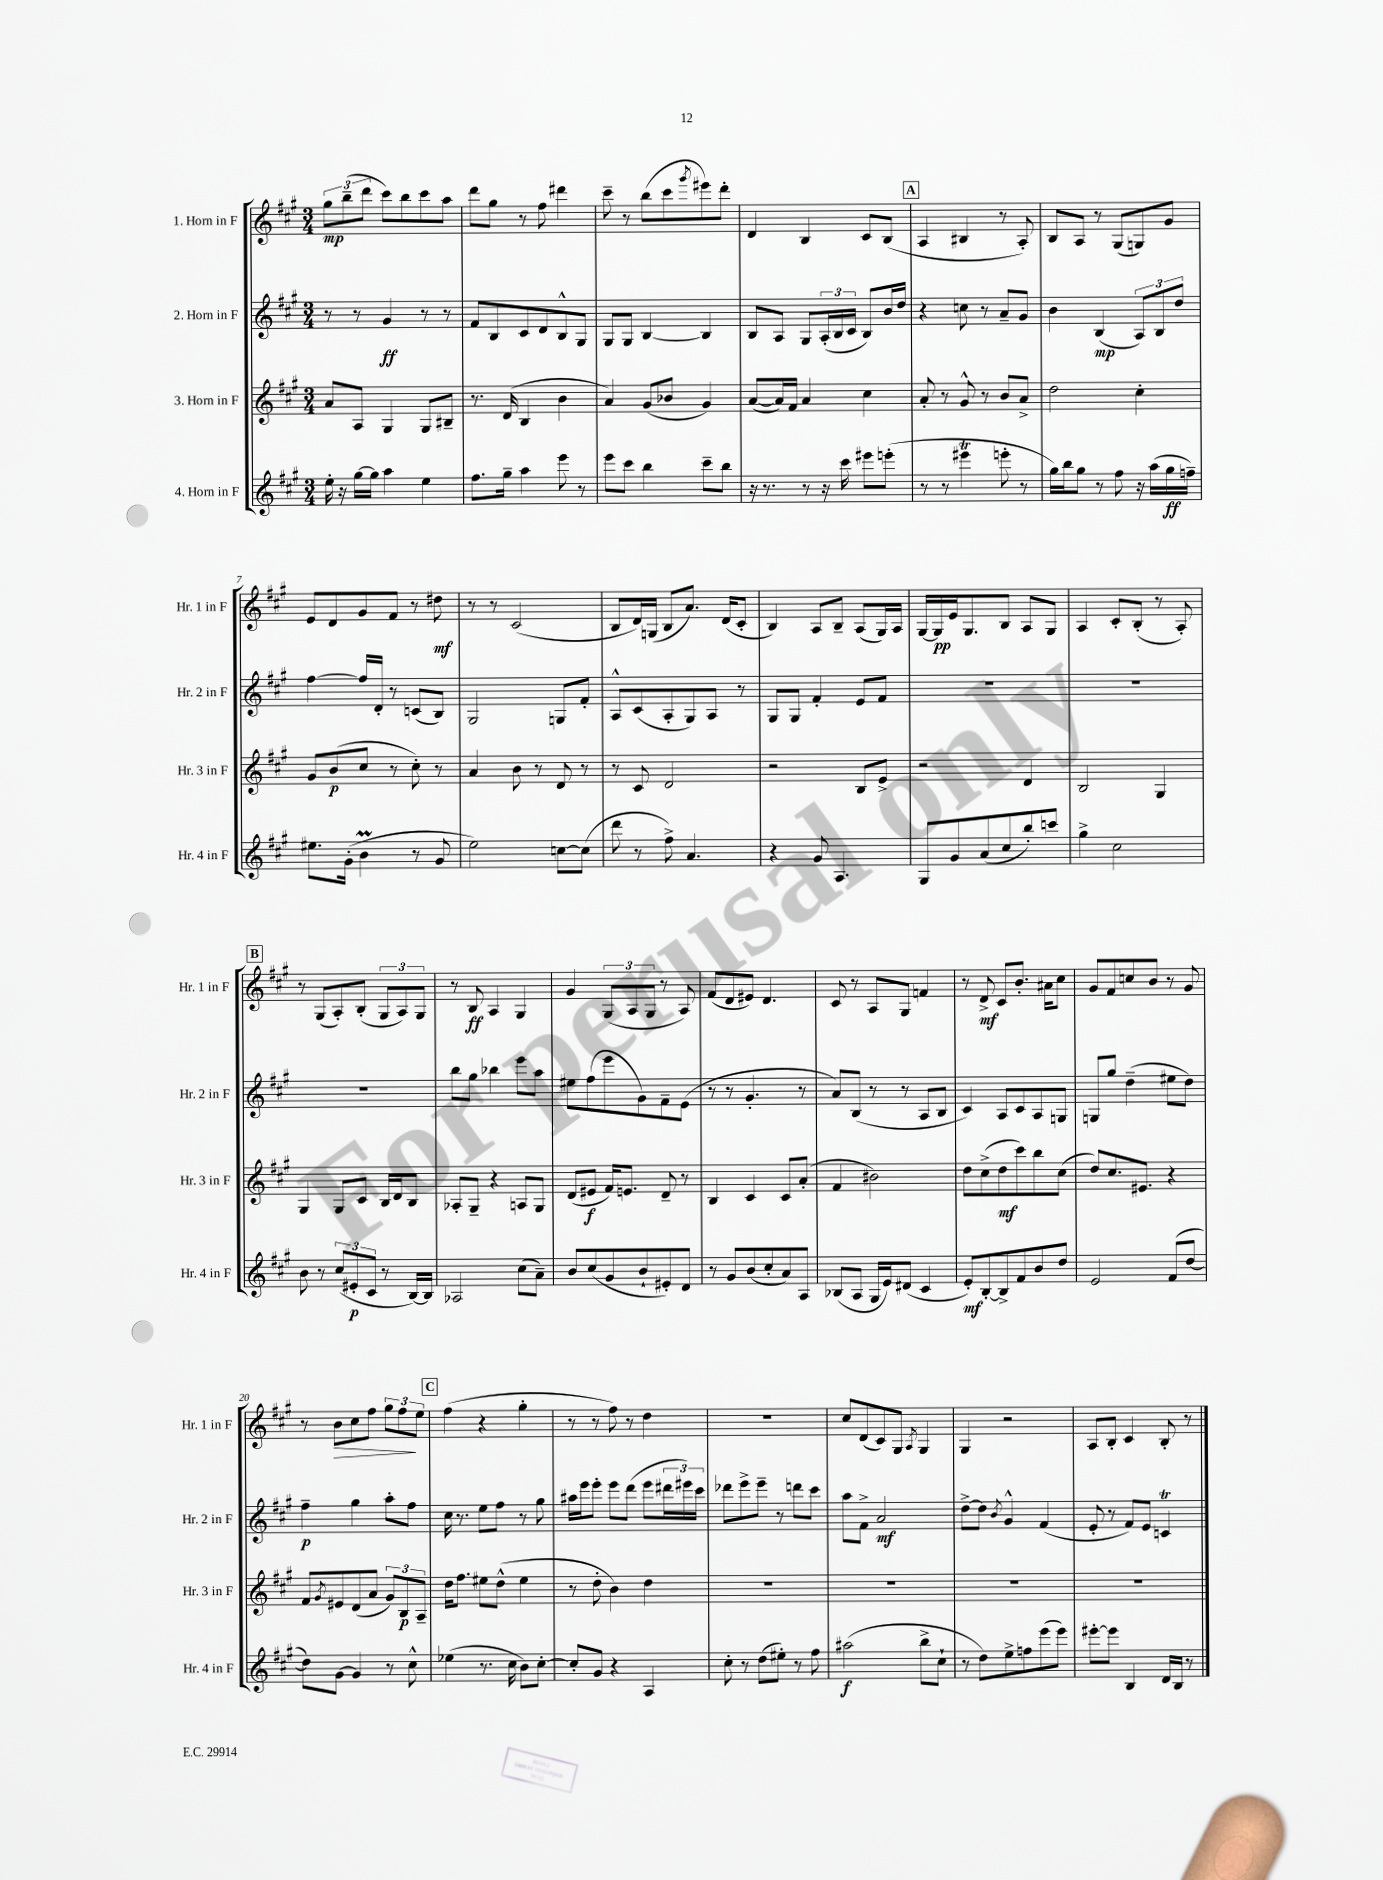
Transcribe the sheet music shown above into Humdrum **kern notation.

**kern	**kern	**kern	**kern
*staff4	*staff3	*staff2	*staff1
*clefG2	*clefG2	*clefG2	*clefG2
*k[f#c#g#]	*k[f#c#g#]	*k[f#c#g#]	*k[f#c#g#]
*M3/4	*M3/4	*M3/4	*M3/4
16ee'\	8a/L	8r	12gg#\L
16r	.	.	.
.	.	.	(12bb~\
[16gg#\LL	8A/J	8r	.
.	.	.	12ddd\J
16gg#\]JJ	.	.	.
4aa\	4G#/	4g#/	8ccc#\L)
.	.	.	8bb\
4ee\	8G#/L	8r	8ccc#\
.	8B#~/J	8r	8aa\J
=	=	=	=
8.ff#\L	8.r	8f#/L	8ddd\L
.	.	8B/	8gg#\J
16gg#~\Jk	(16d/	.	.
4aa\	4B/	8c#/	8r
.	.	8d/	8ff#\
8eee\	4b\	8B^^/	4ddd#\
8r	.	8G#/J	.
=	=	=	=
8eee\L	4a/)	8G#/L	8ccc#~\
8ccc#\J	.	8G#/J	8r
4bb\	(8g#/L	[4B/	(8bb\L
.	8b-/J	.	8ccc#\
.	.	.	8qggg#/
8ccc#~\L	4g#/)	4B/]	8eee#\)
8bb\J	.	.	8ddd'\J
=	=	=	=
16r	([8a/L	8B/L	4d/
8.r	.	.	.
.	16a/]L)	8A/J	.
.	16f#/JJ	.	.
8r	4a/	8G#/L	4B/
16r	.	(24A'/L	.
.	.	24B/	.
16ccc#\	.	.	.
.	.	24c#/JJ	.
8eee#\L	4cc#\	8B/L)	8c#/L
(8eee'\J	.	16b/L	(8B/J
.	.	16dd/JJ	.
=	=	=	=
8r	8a'/	4r	4A/
8r	8r	.	.
4eee#\	8g#^^/	8cc\	4B#/
.	8r	8r	.
8eee'\	8b/L	8a~/L	8r
8r	8a^/J	8g#/J	8A'/)
=	=	=	=
16gg#\LL)	2dd\	4b\	8B/L
16bb\J	.	.	.
8gg#\J	.	.	8A/J
8r	.	(4B/	8r
8ff#\	.	.	(8G#/L
16r	4cc#'\	12A/L)	8G/)
(16aa\LL	.	.	.
.	.	12B/	.
16gg#\	.	.	8g#/J
.	.	12dd/J	.
16ff~\JJ)	.	.	.
=	=	=	=
8.ee#\L	8g#/L	[4ff#\	8e/L
.	(8b/	.	8d/
(16g#'\Jk	.	.	.
4b\	8cc#/J	16ff#/]LL	8g#/
.	.	16d'/JJ	.
.	8r	8r	8f#/J
8r	8cc#'\)	(8c/L	8r
8g#/	8r	8B/J)	8dd#\
=	=	=	=
2ee\)	4a/	2G#/	8r
.	.	.	8r
.	8b\	.	(2c#/
.	8r	.	.
[8cc\L	8d/	8G/L	.
(8cc\]J	8r	8f#'/J	.
=	=	=	=
8ddd\	8r	8A^^/L	8B/L
8r	8c#/	(8c#/	16d/L)
.	.	.	(16G/JJ
8ff#^\)	2d/	8A'/	8B/L
4.a/	.	8G#/)	8.a/J)
.	.	8A/J	.
.	.	.	(16d/LK
.	.	8r	8c#'/J
=	=	=	=
4r	2r	8G#/L	4B/)
.	.	8G#/J	.
8g#/	.	4f#'/	8A/L
4.A/	.	.	8B~/J
.	8B/L	8e/L	(8A/L
.	8e^/J	8f#/J	16G#/L)
.	.	.	16A/JJ
=	=	=	=
8G#/L	2r	2.r	[16G#/LL
.	.	.	16G#/]
8g#/	.	.	16e/J
.	.	.	8.G#/
(8a/	.	.	.
8cc#/	.	.	8B/J
8bb'/)	4d/	.	8A/L
8ccc/J	.	.	8G#/J
=	=	=	=
4gg#^\	2B/	2.r	4A/
2cc#\	.	.	8c#'/L
.	.	.	(8B'/J
.	4G#/	.	8r
.	.	.	8A'/)
=	=	=	=
8b\	4G#/	2.r	8r
8r	.	.	(8G#/L
(12cc#/L	8G#/L	.	8A'/)
12e#'/	.	.	.
.	8c#/J	.	(8B'/J
12c#/J	.	.	.
8r	16B/LL	.	12G#/L
.	16d/J	.	.
.	.	.	12A/)
[16B/LL)	8B/J	.	.
.	.	.	12G#/J
16B/]JJ	.	.	.
=	=	=	=
2A-/	8A-'/L	8bb\L	8r
.	8G#~/J	8gg#\J	8B/
.	4r	4bb-\	4A/
(8cc#\L	8A/L	8eee\L	4G#/
8a~\J)	8G#/J	8aa\J	.
=	=	=	=
8b/L	(8d/L	8ee#\L	4g#/
(8cc#/	8e#/J	(8ff#\	.
8g#/	16f#/LK)	8eee\	(12G#/L
.	8.e/J	.	.
.	.	.	12A/
8b`/	.	8g#\)	.
.	.	.	12G#/J
8e#'/)	8d~/	8f#~\	8r
8d/J	8r	(8e\J	8A/)
=	=	=	=
8r	4B/	8r	(8f#/L
8g#/L	.	8r	8d/
(8b/	4c#/	4.g#'/	8e#/J)
8cc#'/	.	.	4.d/
8a/)	8c#/L	.	.
8A/J	(8a'/J	8r	.
=	=	=	=
(8B-/L	4f#/	8a/L)	8c#/
8A/J	.	(8B/J	8r
16G#/LL	2b#\)	8r	8A/L
16e/J)	.	.	.
(8d#/J	.	8r	8G#/J
4c#/	.	8A/L	4f/
.	.	8B/J	.
=	=	=	=
8e'/L)	8dd\L	4c#/)	8r
[8B'/	(8cc#^\	.	8d^/
8B^/]	8dd\	8A/L	8c#/L
8f#/	8ccc#\)	8c#/	8.b'/J
8b/	8bb\	8A/	.
.	.	.	16a#\LK
8dd/J	(8cc#\J	8G/J	8cc#\J
=	=	=	=
2e/	8dd/L)	8G/L	8g#/L
.	8.cc#/	8gg#/J	8f#/
.	.	(4dd~\	8cc/
.	8.e#/J	.	.
.	.	.	8b/J
(8f#/L	4r	8ee#\L	8r
[8dd/J	.	8dd\J)	8g#/
=	=	=	=
8dd\]L)	8f#/L	4ff#~\	8r
.	8qg#/	.	.
[8g#\J	8e#/	.	8b\L
4g#/]	(8d/	4gg#\	8cc#\
.	8a/J	.	8ff#\J
8r	12g#/L)	8aa'\L	12gg#\L
.	12B/	.	12ff#\
8cc#^^\	.	8ff#\J	.
.	12A~/J	.	12ee\J
=	=	=	=
(4ee-\	16dd\LK	16cc#\	(4ff#\
.	8.ff#\J	8.r	.
8.r	8ee#\L	8ee\L	4r
.	(8dd^^\J	8ff#\J	.
16cc#\	.	.	.
8b\L)	4ee#\	8r	4gg#'\
[8cc#'\J	.	8gg#\	.
=	=	=	=
8cc#'/]L	8r	16aa#\LL	8r
.	.	16eee\J	.
8g#/J	8dd'\	8eee'\J	8r
4r	4b\)	8eee\L	8ff#\)
.	.	(8ddd\J	8r
4A/	4dd\	8eee\L	4dd\
.	.	24ddd#\L	.
.	.	24eee#\)	.
.	.	24ccc#\JJ	.
=	=	=	=
8cc#'\	2.r	8ddd-\L	2.r
8r	.	8eee^\	.
(8dd\L	.	8eee~\J	.
8ee#'\J)	.	8r	.
8r	.	8ddd\L	.
8ff#\	.	8ccc#\J	.
=	=	=	=
(2aa#\	2.r	8aa\L	8cc#/L
.	.	8f#^\J	(8d/
.	.	2a/	8c#/)
.	.	.	8G#/J
.	.	.	8qA/
8bb^\L	.	.	4G#/
8cc#`\J	.	.	.
=	=	=	=
8r	2.r	[8dd^\L	4G#/
8dd\L)	.	8dd\]J	.
.	.	8qb/	.
8ee^\	.	4g#^^/	2r
8ff\	.	.	.
(8eee\	.	(4f#/	.
8eee\J)	.	.	.
=	=	=	=
[8eee#'\L	2.r	8e'/	8A/L
8eee#\]J	.	8r	8B'/J
4B/	.	8f#/L)	4c#/
.	.	8e/J	.
16d/LL	.	4c/	8B'/
16B/JJ	.	.	.
8r	.	.	8r
==	==	==	==
*-	*-	*-	*-
